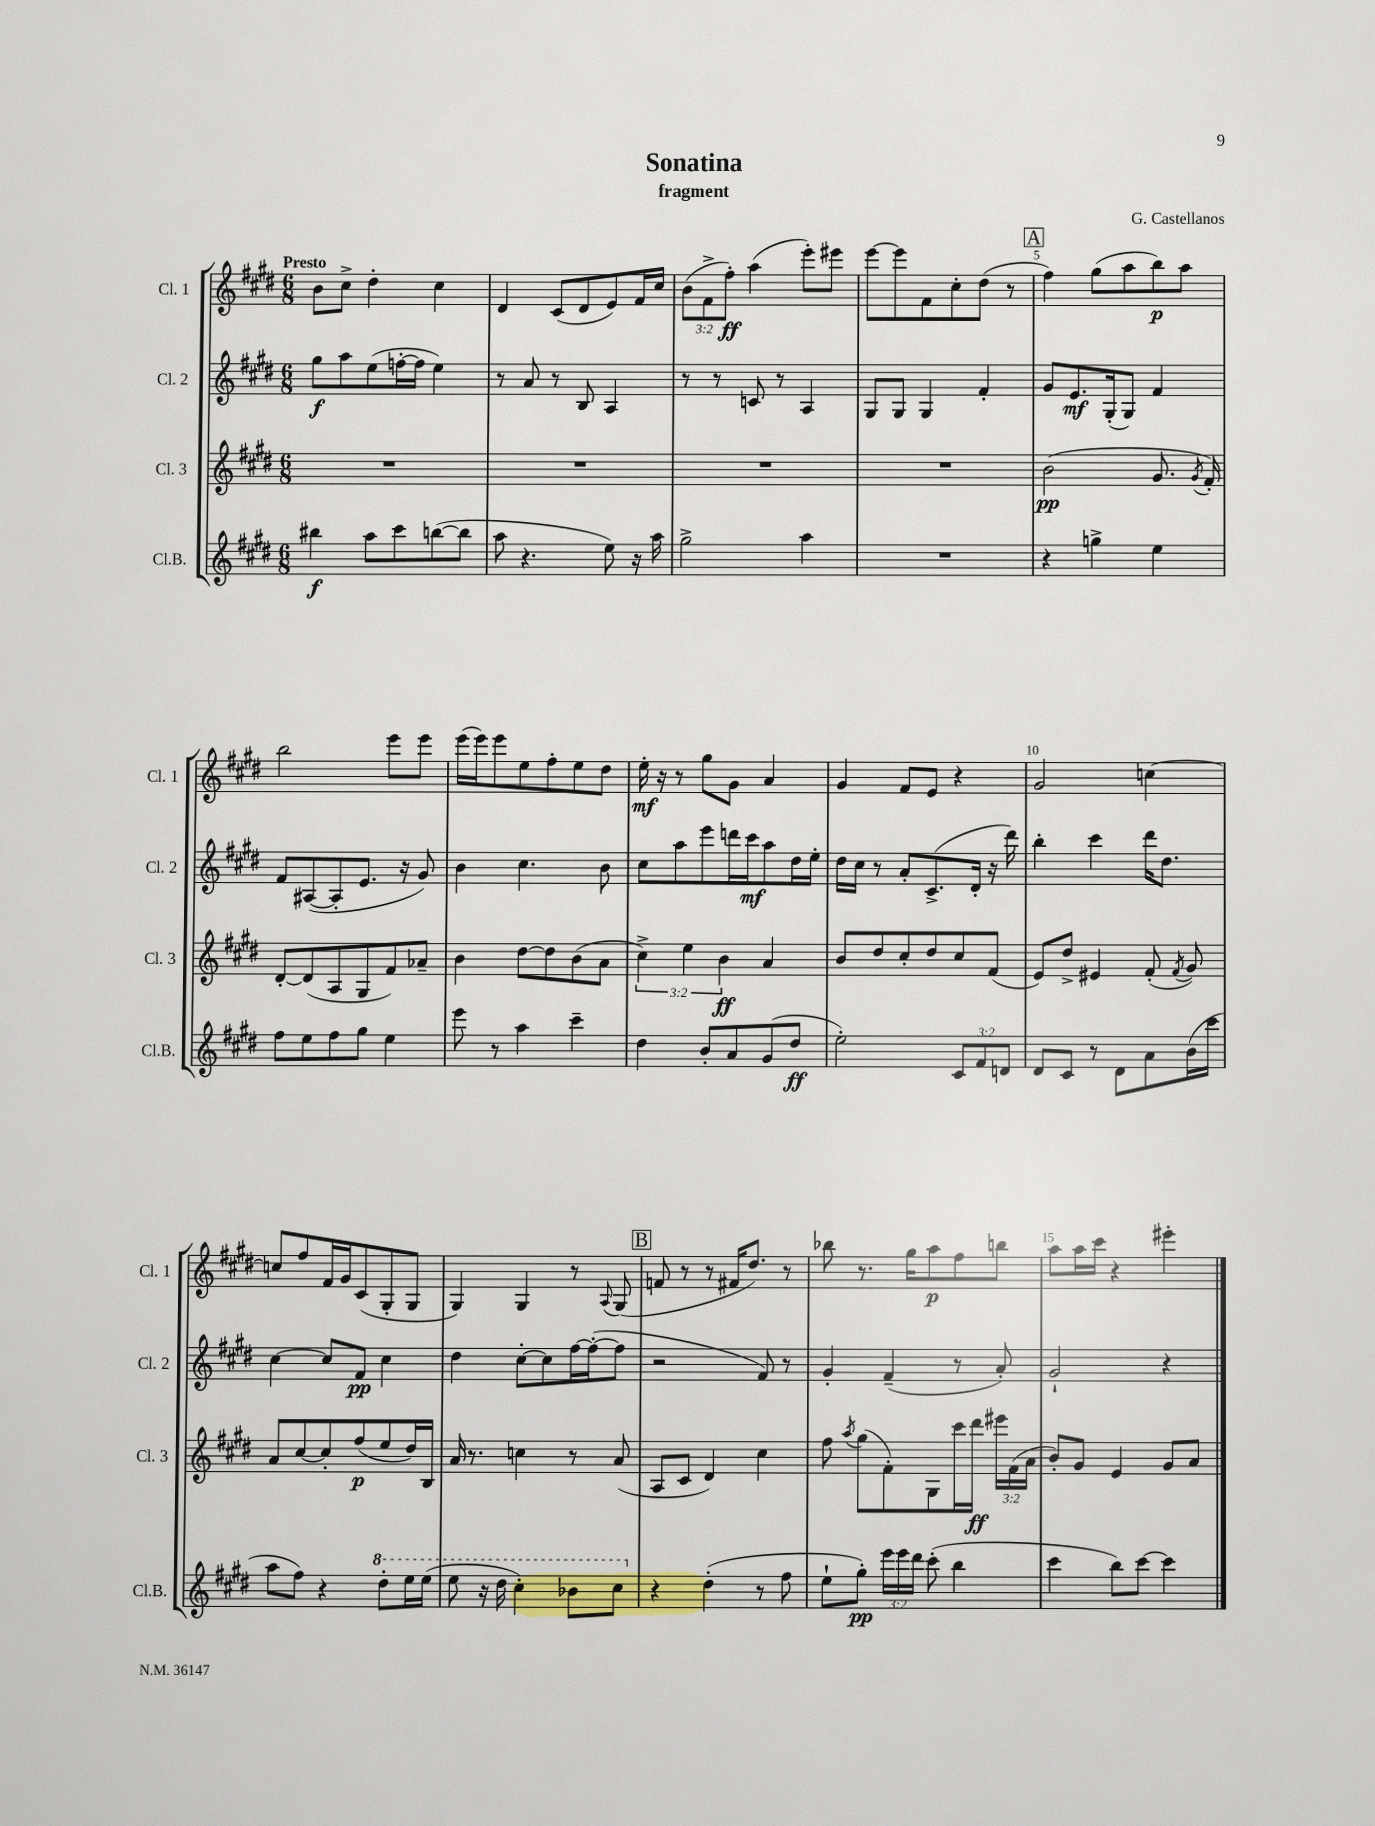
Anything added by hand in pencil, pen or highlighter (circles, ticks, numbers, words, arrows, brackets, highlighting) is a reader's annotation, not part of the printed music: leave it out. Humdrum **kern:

**kern	**kern	**kern	**kern
*staff4	*staff3	*staff2	*staff1
*clefG2	*clefG2	*clefG2	*clefG2
*k[f#c#g#d#]	*k[f#c#g#d#]	*k[f#c#g#d#]	*k[f#c#g#d#]
*M6/8	*M6/8	*M6/8	*M6/8
4bb#\	2.r	8gg#\L	8b\L
.	.	8aa\	8cc#^\J
8aa\L	.	(8ee\	4dd#'\
8ccc#\	.	[16ff'\L	.
.	.	16ff\]JJ	.
([8bb\	.	4ee\)	4cc#\
8bb\]J	.	.	.
=	=	=	=
8aa\	2.r	8r	4d#/
4.r	.	8a/	.
.	.	8r	(8c#/L
.	.	8B/	8d#/
8ee\)	.	4A/	8e/)
16r	.	.	16f#/L
16aa\	.	.	16cc#/JJ
=	=	=	=
2gg#^\	2.r	8r	(12b\L
.	.	.	12f#^\
.	.	8r	.
.	.	.	12ff#'\J)
.	.	8c/	(4aa\
.	.	8r	.
4aa\	.	4A/	8eee'\L)
.	.	.	8eee#\J
=	=	=	=
2.r	2.r	8G#/L	[8eee\L
.	.	8G#/J	8eee\]
.	.	4G#/	8f#\
.	.	.	8cc#'\
.	.	4f#'/	(8dd#\J
.	.	.	8r
=	=	=	=
4r	(2b\	8g#/L	4ff#\)
.	.	8.e/	.
4gg^\	.	.	(8gg#\L
.	.	(16G#'/k	.
.	.	8G#/J)	8aa\
4ee\	8.g#/	4f#/	8bb\)
.	.	.	8aa\J
.	8qg#/	.	.
.	16f#'/)	.	.
=	=	=	=
8ff#\L	[8d#'/L	8f#/L	2bb\
8ee\	(8d#/]	([8A#/	.
8ff#\	8A/	8A#'/]	.
8gg#\J	8G#/	8.e/J	.
4ee\	8f#/)	.	8eee\L
.	.	16r	.
.	8a-~/J	8g#/)	8eee\J
=	=	=	=
8eee\	4b\	4b\	(16eee\LL
.	.	.	16eee\J)
8r	.	.	8eee\
4aa\	[8dd#\L	4.cc#\	8ee\
.	8dd#\]	.	8ff#'\
4ccc#~\	(8b\	.	8ee\
.	8a\J	8b\	8dd#\J
=	=	=	=
4dd#\	6cc#^\)	8cc#\L	16ee'\
.	.	.	16r
.	.	8aa\	8r
.	6ee\	.	.
8b'/L	.	8eee\	8gg#\L
.	6b\	.	.
8a/	.	16ddd\L	8g#\J
.	.	16ccc#\J	.
(8g#/	4a/	8aa\	4a/
8dd#/J	.	16dd#\L	.
.	.	16ee'\JJ	.
=	=	=	=
2ee'\)	8b/L	16dd#\LL	4g#/
.	.	16cc#\JJ	.
.	8dd#/	8r	.
.	8cc#'/	8a'/L	8f#/L
.	8dd#/	(8.c#^/	8e/J
12c#/L	8cc#/	.	4r
.	.	16d#'/Jk	.
12f#/	.	.	.
.	(8f#/J	16r	.
12d/J	.	.	.
.	.	16ddd#\)	.
=	=	=	=
8d#/L	8e/L)	4bb'\	2g#/
8c#/J	8dd#^/J	.	.
8r	4e#/	4ccc#\	.
8d#\L	.	.	.
8a\	(8f#'/	16ddd#\LK	[4cc\
.	.	8.dd#\J	.
.	8qf#/	.	.
(16b\L	8g#/)	.	.
16ccc#\JJ	.	.	.
=	=	=	=
8aa\L	8a/L	[4cc#\	8cc/]L
8ff#\J)	[8cc#/	.	8ff#/
4r	8cc#'/]	8cc#/]L	16f#/L
.	.	.	16g#/J
.	(8ff#/	8f#/J	(8c#/
8ddd#'\L	8ee/	4cc#\	8G#'/
16eee\L	16dd#/L)	.	8G#/J
(16eee\JJ	16B/JJ	.	.
=	=	=	=
8eee\	16a/	4dd#\	4G#/)
.	8.r	.	.
16r	.	.	.
16ddd#\	.	.	.
4ccc#'\)	4cc\	[8cc#'\L	4G#/
.	.	8cc#\]	.
8bb-\L	8r	[16ff#\L	8r
.	.	(16ff#'\_J	.
.	.	.	8qqA/
8ccc#\J	(8a/	8ff#\]J	(8G#/
=	=	=	=
4r	8A/L	2r	8f/
.	8c#/J	.	8r
(4dd#'\	4d#/)	.	8r
.	.	.	16f#/LK
.	.	.	8.dd#/J)
8r	4cc#\	8f#/)	.
8ff#\	.	8r	8r
=	=	=	=
8ee`\L	8ff#\	4g#'/	8bb-\
.	8qaa/	.	.
8gg#'\J)	(8gg#\L	.	8.r
24eee\LL	8f#'\)	(4f#~/	.
24eee\	.	.	.
.	.	.	16gg#\LK
24ddd#\JJ	.	.	.
(8ccc#'\	8G#\	.	8aa\
4bb\	16ccc#\L	8r	8ff#\
.	16ddd#\JJ	.	.
.	24eee#\LL	8a'/)	8bb\J
.	(24f#\	.	.
.	24a\JJ	.	.
=	=	=	=
4ccc#\	8b'/L)	2g#`/	8aa\L
.	8g#/J	.	16aa\L
.	.	.	16ccc#\JJ
8bb\L)	4e/	.	4r
[8ccc#\J	.	.	.
4ccc#\]	8g#/L	4r	4eee#'\
.	8a/J	.	.
==	==	==	==
*-	*-	*-	*-
